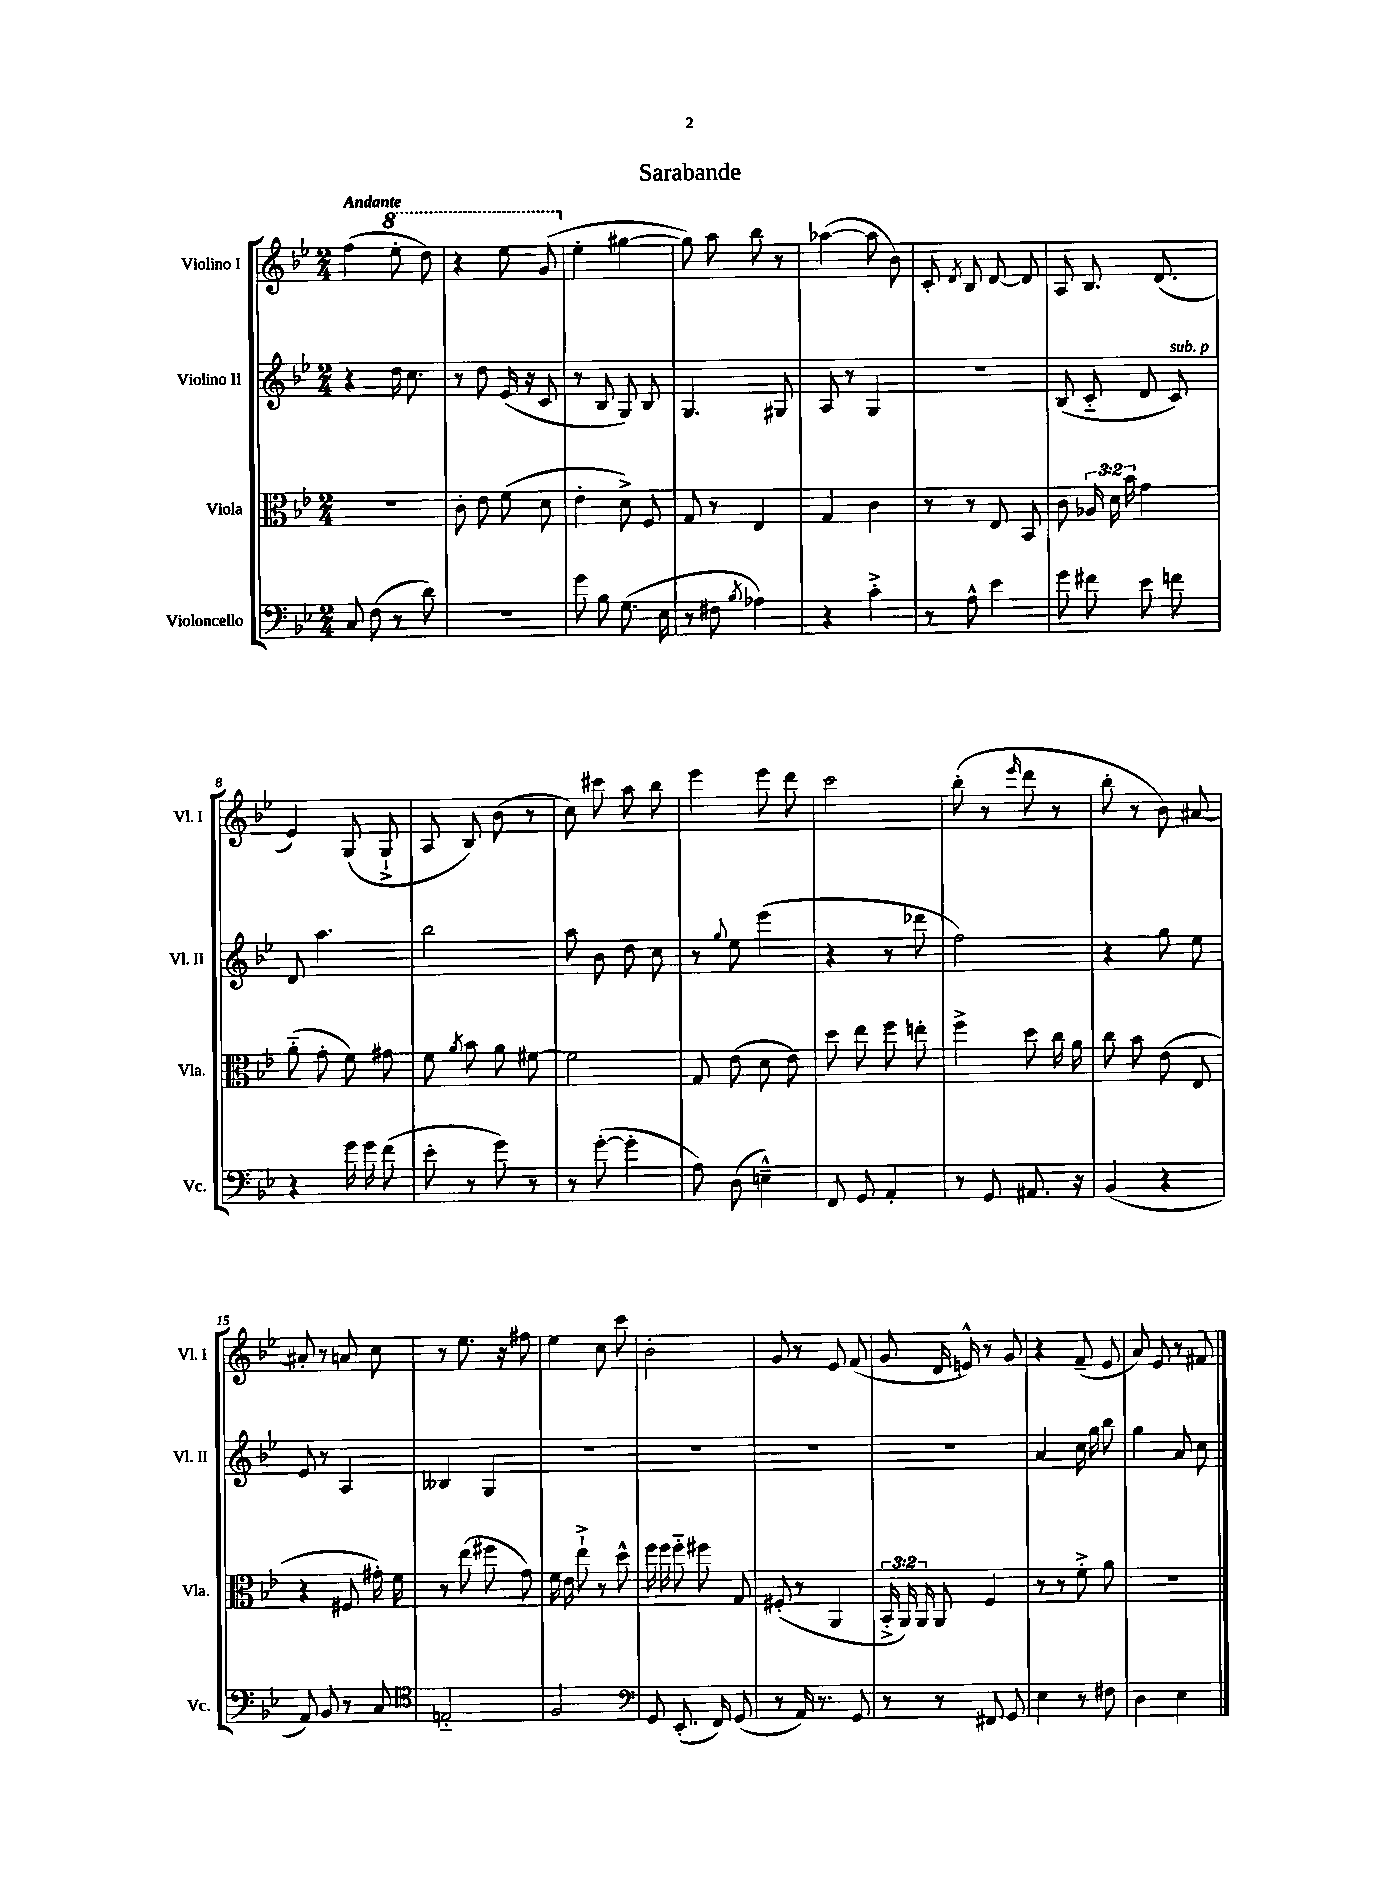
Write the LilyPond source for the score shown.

\header { title = "Sarabande" }
<<
\new StaffGroup <<
\new Staff = "s0" \with { instrumentName = "Violino I" shortInstrumentName = "Vl. I" } {
    \clef treble \key bes \major \numericTimeSignature \time 2/4 \tempo "Andante"
    \autoBeamOff f''4( \ottava #1 ees'''8-. d'''8) |
    r4 ees'''8 g''8( \ottava #0 |
    ees''4-. gis''4~ |
    gis''8) a''8 bes''8 r8 |
    aes''4~( aes''8 bes'8) |
    c'8-. \acciaccatura { d'8 } bes8 d'8~ d'8 |
    a8 bes8. d'8.( |
    ees'4) g8( g8-!-> |
    a8 bes8) bes'8( r8 |
    c''8) cis'''8 a''8 bes''8 |
    ees'''4 ees'''8 d'''8 |
    c'''2 |
    bes''8-.( r8 \grace { ees'''16 } d'''8 r8 |
    bes''8-. r8 bes'8) ais'8~ |
    ais'8-. r8 a'8 c''8 |
    r8 ees''8. r16 fis''8 |
    ees''4 c''8 c'''8 |
    bes'2-. |
    g'8 r8 ees'8 f'8( |
    g'8 d'16 e'16-^) r8 g'8 |
    r4 f'8--( ees'8 |
    a'8) ees'8 r8 fis'8 \bar "|." |
}
\new Staff = "s1" \with { instrumentName = "Violino II" shortInstrumentName = "Vl. II" } {
    \clef treble \key bes \major \numericTimeSignature \time 2/4
    \autoBeamOff r4 d''16 c''8. |
    r8 d''8 ees'16( r16 c'8 |
    r8 bes8 g8) bes8 |
    g4. gis8 |
    a8 r8 g4 |
    r2 |
    bes8( c'8-_ d'8 c'8^\markup { \italic "sub. p" }) |
    d'8 a''4. |
    bes''2 |
    a''8 bes'8 d''8 c''8 |
    r8 \appoggiatura { g''8 } ees''8 ees'''4( |
    r4 r8 des'''8 |
    f''2) |
    r4 g''8 ees''8 |
    ees'8 r8 a4 |
    beses4 g4 |
    R2 |
    R2 |
    R2 |
    R2 |
    a'4 c''16 g''16 bes''8 |
    g''4 a'8 c''8 \bar "|." |
}
\new Staff = "s2" \with { instrumentName = "Viola" shortInstrumentName = "Vla." } {
    \clef alto \key bes \major \numericTimeSignature \time 2/4 \override Staff.TupletNumber.text = #tuplet-number::calc-fraction-text
    \autoBeamOff r2 |
    c'8-. ees'8 f'8( d'8 |
    ees'4-. d'8->) f8 |
    g8 r8 ees4 |
    g4 c'4 |
    r8 r8 ees8 bes,8 |
    c'8 \tuplet 3/2 { aes16 d'16 bes'16 } g'4 |
    a'8-_( g'8-. f'8) gis'8 |
    f'8 \acciaccatura { a'8 } bes'8 a'8 fis'8~ |
    fis'2 |
    g8 ees'8( d'8 ees'8) |
    d''8 ees''8 f''8 e''8-. |
    f''4-> d''8 c''16 a'16 |
    c''8 bes'8 ees'8( ees8 |
    r4 fis8 gis'16-.) f'16 |
    r8 ees''8( fis''8 g'8) |
    f'16 ees'16 ees''8-!-> r8 d''8-^ |
    f''16 f''16 f''8-_ fis''8 g8 |
    fis8-.( r8 a,4 |
    \tuplet 3/2 { bes,16-.-> a,16) a,16 } a,8 f4 |
    r8 r8 f'8-.-> a'8 |
    R2 \bar "|." |
}
\new Staff = "s3" \with { instrumentName = "Violoncello" shortInstrumentName = "Vc." } {
    \clef bass \key bes \major \numericTimeSignature \time 2/4
    \autoBeamOff c8 f8( r8 d'8) |
    R2 |
    g'8 bes8 g8.( ees16 |
    r8 fis8 \acciaccatura { bes8 } aes4) |
    r4 c'4-.-> |
    r8 a8-^ ees'4 |
    g'8 fis'8 ees'8 f'8 |
    r4 g'16 g'16 f'8( |
    ees'8-. r8 g'8) r8 |
    r8 g'8~-.( g'4-. |
    a8) d8( e4---^) |
    f,8 g,8 a,4-. |
    r8 g,8 ais,8. r16 |
    bes,4( r4 |
    a,8) bes,8 r8 c8 |
    \clef tenor e2-_ |
    f2 |
    \clef bass g,8 ees,8.-.( f,16) g,8( |
    r8 a,16) r8. g,8 |
    r8 r8 fis,8 g,8 |
    ees4 r8 fis8 |
    d4 ees4 \bar "|." |
}
>>
>>
